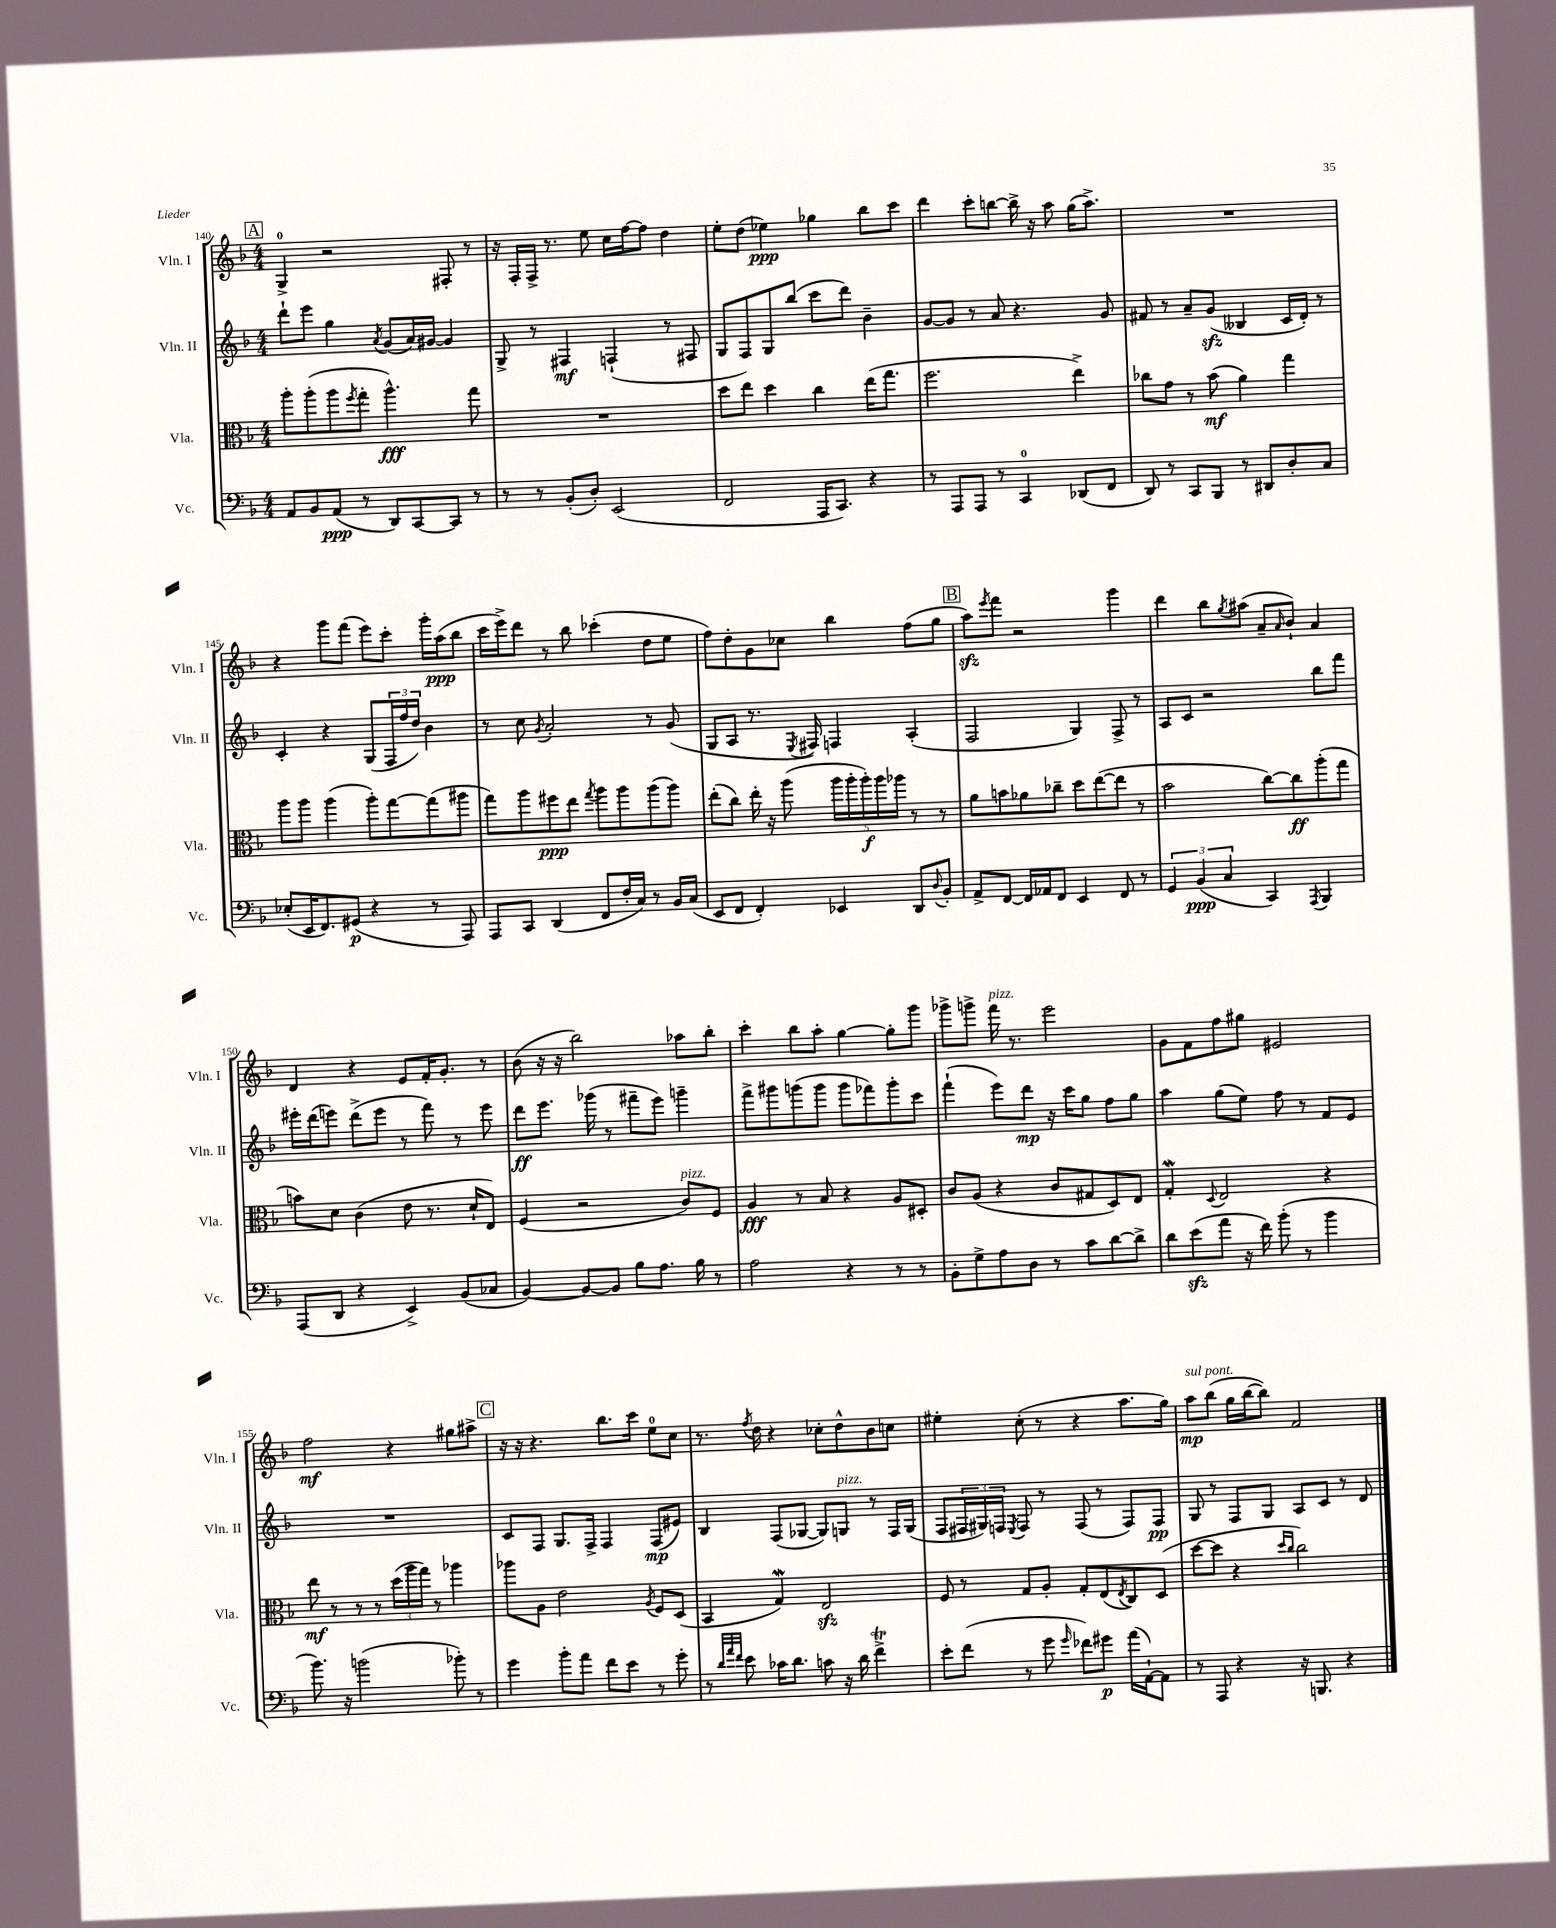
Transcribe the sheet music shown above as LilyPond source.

<<
\new StaffGroup <<
\new Staff = "s0" \with { instrumentName = "Vln. I" shortInstrumentName = "Vln. I" } {
    \clef treble \key f \major \numericTimeSignature \time 4/4
    \mark \markup { \box "A" } g4-0-> r2 fis8-. r8 |
    r16 f16-. f16-> r8. e''8 c''16 f''16~ f''8 d''4 |
    e''8-. d''8( ees''4\ppp) ges''4 bes''8 c'''8 |
    d'''4 c'''8-. b''8~ b''16-> r16 a''8 g''16( a''8.->) |
    R1 |
    r4 g'''8 f'''8( e'''8) c'''8-. g'''16-. a''16\ppp( bes''8 |
    c'''16 e'''16->) d'''8 r8 bes''8 ces'''4-.( d''8 e''8 |
    f''8) d''8-. g'8 ces''8 bes''4 f''8( g''8 |
    \mark \markup { \box "B" } a''8\sfz) \acciaccatura { e'''8 } f'''8 r2 g'''4 |
    d'''4 bes''8 \acciaccatura { g''8 } ais''8( a'8-- \grace { a'16 } bes'8-!) a'4 |
    d'4 r4 e'8 f'16-. g'8.-. r8 |
    bes'8( r16 r16 bes''2) aes''8 bes''8-. |
    c'''4-. bes''8 a''8-. g''4~ g''8-. g'''8 |
    ges'''8-> g'''8-> f'''16^\markup { \italic "pizz." } r8. e'''2 |
    g'8 f'8 f''8 gis''8 eis'2 |
    f''2\mf r4 gis''8 ais''8-> |
    \mark \markup { \box "C" } r16 r16 r4. bes''8. c'''16 e''8-0 c''8 |
    r8. \acciaccatura { f''8 } d''16 r4 ces''8-. d''8-^ bes'8 c''8 |
    eis''4-. c''8-.( r8 r4 a''8. g''16) |
    a''8\mp^\markup { \italic "sul pont." } bes''8( g''16 bes''16~ bes''8) f'2 \bar "|." |
}
\new Staff = "s1" \with { instrumentName = "Vln. II" shortInstrumentName = "Vln. II" } {
    \clef treble \key f \major \numericTimeSignature \time 4/4
    \mark \markup { \box "A" } d'''8-! e'''8 g''4 \acciaccatura { a'8 } g'8( a'16) gis'16~ gis'4 |
    g8-> r8 fis4\mf f4-!( r8 fis8 |
    g8 f8) g8 bes''8( c'''8 d'''8) bes'4-- |
    g'8~ g'8 r8 a'8 r4. g'8 |
    fis'8 r8 a'8-- g'8\sfz( beses4 c'16 d'16-.) r8 |
    c'4-. r4 g8( \tuplet 3/2 { f16 f''16 d''16) } bes'4 |
    r8 c''8 \acciaccatura { g'8 } a'2-. r8 g'8( |
    g8 a8 r8. \acciaccatura { e8 } fis16) f4 a4-.( |
    \mark \markup { \box "B" } f2 g4) f8-> r8 |
    a8 c'8 r2 bes''8 f'''8 |
    eis'''16-. d'''16( e'''8) d'''8->( e'''8 r8 f'''8) r8 e'''8 |
    d'''8\ff e'''8. ges'''16( r8 fis'''8-- e'''8) g'''4-- |
    f'''8-> gis'''8 g'''8( g'''8 g'''8 fes'''8) g'''8-. c'''8 |
    f'''4-!( e'''8) d'''8\mp r16 c'''16 g''8 f''8 g''8 |
    a''4 g''8( e''8) f''8 r8 f'8 e'8 |
    R1 |
    \mark \markup { \box "C" } c'8 f8 g8. f16-> f4 f8\mp( eis'8) |
    bes4 f8( ges8~ ges8) g8^\markup { \italic "pizz." } r8 f16 g16( |
    f8 \tuplet 3/2 { fis16 gis16) f16 } \acciaccatura { e8 } f8 r8 f8( r8 f8) f8\pp |
    g8 r8 f8 g8 a8 c'8 r8 d'8 \bar "|." |
}
\new Staff = "s2" \with { instrumentName = "Vla." shortInstrumentName = "Vla." } {
    \clef alto \key f \major \numericTimeSignature \time 4/4
    \mark \markup { \box "A" } a''8-. a''8-.( a''8 \acciaccatura { f''8 } g''8-. a''4.-^\fff) g''8 |
    R1 |
    d''8 e''8 d''4 c''4 e''16( g''8. |
    f''2. e''4->) |
    ces''8 g'8 r8 bes'8\mf( a'4) g''4 |
    a''8 a''8 a''4( a''8-.) g''8~ g''8( ais''8 |
    g''8) a''8 fis''8\ppp e''8 \acciaccatura { g''8 } a''8 a''8 a''8( a''8) |
    e''8-.( c''8) e''16-. r16 a''8( \tuplet 5/4 { a''16 a''16-. a''16-.\f) a''16 aes''16 } r8 r8 |
    \mark \markup { \box "B" } a'8 b'8 aes'8 ces''8-- d''8 e''8~( e''8 r8 |
    bes'2 c''8~) c''8\ff a''8-.( g''8 |
    b'8) d'8 c'4( e'8 r8. d'16-! e8) |
    f4( r2 c'8^\markup { \italic "pizz." }) f8 |
    a4\fff r8 bes8 r4 a8 dis8-. |
    c'8 a8( r4 c'8 gis8 d8) e8 |
    g4-.\mordent \appoggiatura { d8 } e2 r4 |
    e''8\mf r8 r8 r8 \tuplet 3/2 { d''16( a''16 g''16) } r8 aes''4 |
    \mark \markup { \box "C" } aes''8 a8 e'2 \acciaccatura { a8 } f8 d8( |
    bes,4 g4\mordent) e2\sfz |
    f8 r8 g8 a8-. g8-. e8( \acciaccatura { e8 } c8) d8( |
    d''8~ d''8 r4 \grace { d''16 c''16 } c''2) \bar "|." |
}
\new Staff = "s3" \with { instrumentName = "Vc." shortInstrumentName = "Vc." } {
    \clef bass \key f \major \numericTimeSignature \time 4/4
    \mark \markup { \box "A" } a,8 bes,8 a,8\ppp( r8 d,8) c,8~ c,8 r8 |
    r8 r8 bes,8-.( d8-.) e,2( |
    f,2 a,,16 c,8.) r4 |
    r8 a,,8 a,,8 r8 c,4-0 des,8( f,8 |
    d,8) r8 c,8 bes,,8 r8 dis,8 d8-. c8 |
    ees8-.( e,16 f,8.) gis,8\p( r4 r8 a,,8) |
    a,,8 c,8 d,4( f,8 f16-. c16) r8 bes,16 c16( |
    e,8 f,8 f,4-.) ees,4 d,8 \appoggiatura { d8 } bes,8-. |
    \mark \markup { \box "B" } a,8-> f,8~ f,16 aes,16 f,8 e,4 f,8 r8 |
    \tuplet 3/2 { g,4 bes,4\ppp( c4 } c,4) \acciaccatura { a,,8 } bes,,4 |
    a,,8( d,8 r4 e,4->) bes,8( ces8 |
    bes,4~) bes,8~ bes,8 bes8 a8. bes16 r8 |
    a2 r4 r8 r8 |
    bes,8-. g8-> a8 d8 r8 c'8 d'8~ d'8-> |
    d'8 e'8\sfz( a'8 r16 f'16) bes'8-.( r8 bes'4 |
    bes'8.) r16 b'2( bes'8-.) r8 |
    \mark \markup { \box "C" } g'4 bes'8-. a'8 f'8 e'8 r8 g'8-. |
    r8 \grace { d'32 a'32 f'32 } e'8 ces'16 d'8. c'8 r16 d'16 f'4->\trill |
    e'8-. f'8( r8 g'8 \grace { g'16 } fes'8) gis'8\p a'16( a,16~-!) a,8 |
    r8 a,,8 r4 r16 b,,8. r4 \bar "|." |
}
>>
>>
\layout { \context { \Score currentBarNumber = #140 } }
